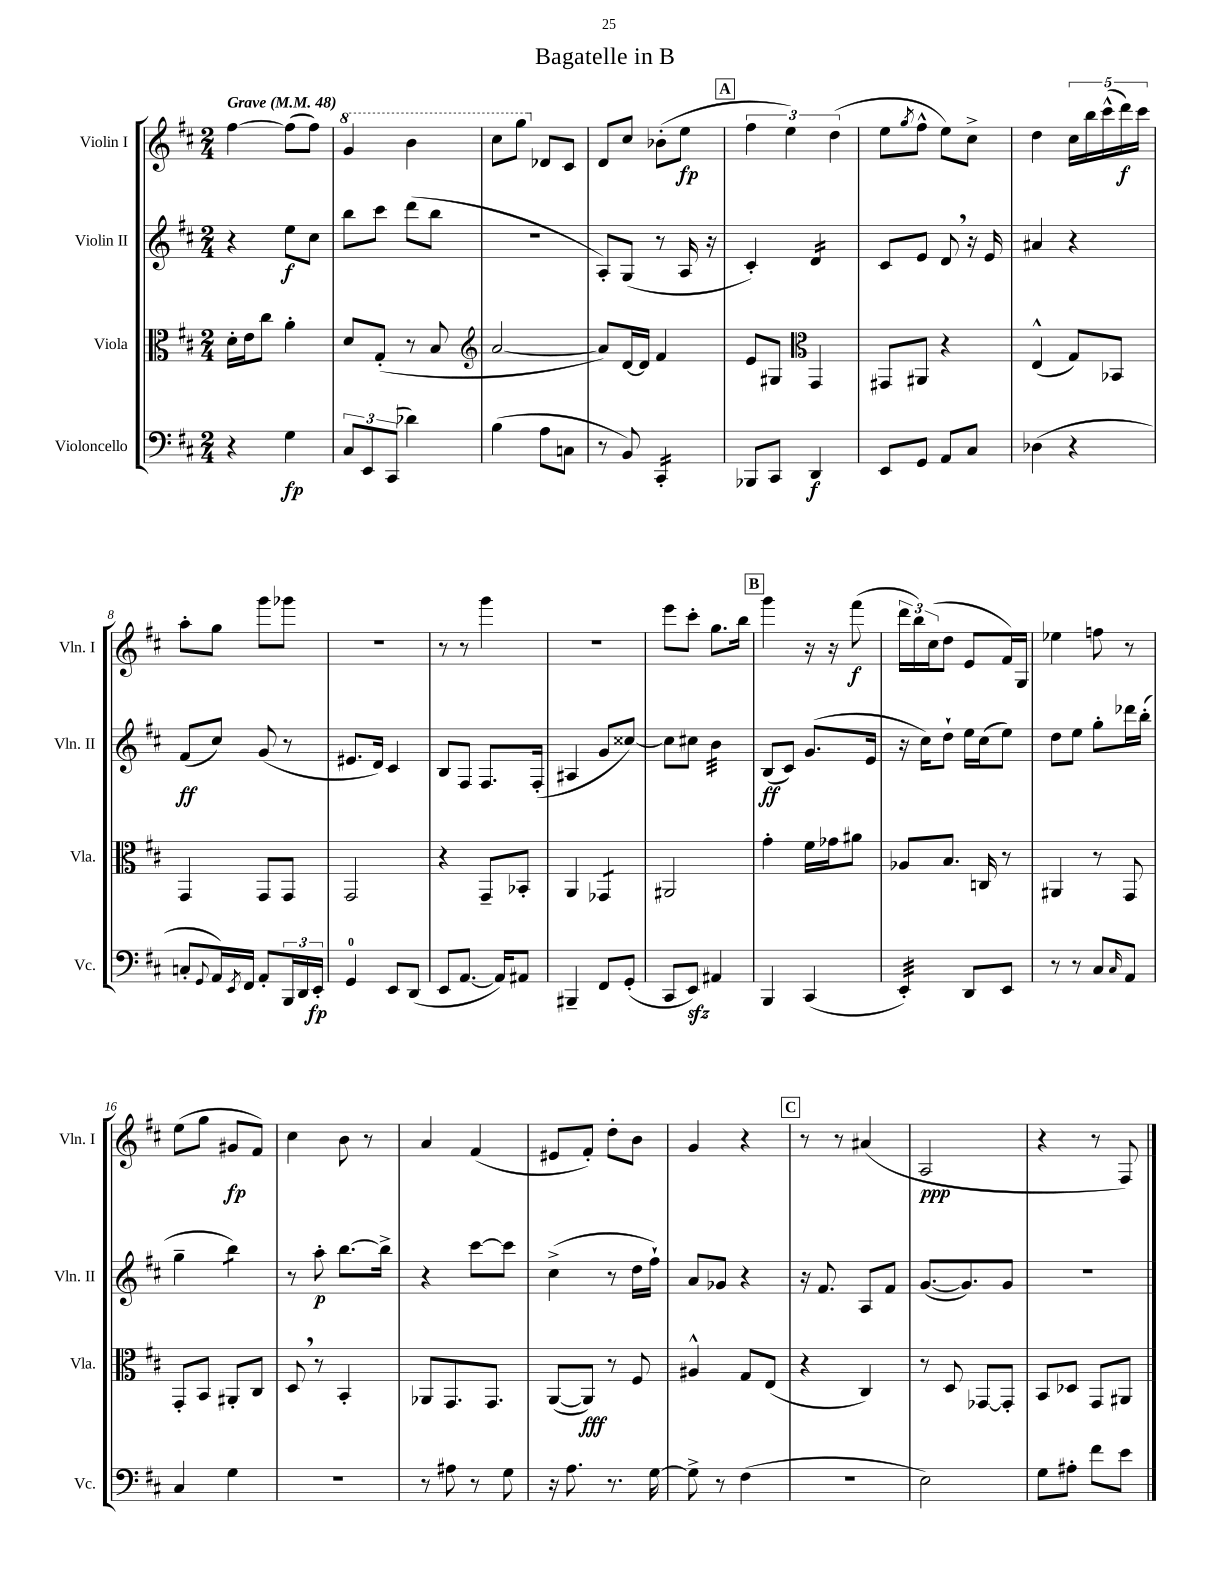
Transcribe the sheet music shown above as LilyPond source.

\header { title = "Bagatelle in B" }
<<
\new StaffGroup <<
\new Staff = "s0" \with { instrumentName = "Violin I" shortInstrumentName = "Vln. I" } {
    \clef treble \key d \major \numericTimeSignature \time 2/4 \tempo "Grave" 4 = 48
    fis''4~ fis''8( fis''8) |
    \ottava #1 g''4 b''4 |
    cis'''8 g'''8 \ottava #0 des'8 cis'8 |
    d'8 cis''8 bes'8-.( e''8\fp |
    \mark \markup { \box "A" } \tuplet 3/2 { fis''4 e''4) d''4( } |
    e''8 \acciaccatura { g''8 } fis''8-^ e''8) cis''8-> |
    d''4 \tuplet 5/4 { cis''16 b''16 cis'''16-^( d'''16\f) cis'''16 } |
    a''8-. g''8 g'''8 ges'''8 |
    R2 |
    r8 r8 g'''4 |
    r2 |
    e'''8 cis'''8-. g''8. b''16 |
    \mark \markup { \box "B" } g'''4 r16 r16 fis'''8\f( |
    \tuplet 3/2 { d'''16 b''16) cis''16( } d''8 e'8 fis'16) g16 |
    ees''4 f''8 r8 |
    e''8( g''8 gis'8\fp fis'8) |
    cis''4 b'8 r8 |
    a'4 fis'4( |
    eis'8 fis'8-.) d''8-. b'8 |
    g'4 r4 |
    \mark \markup { \box "C" } r8 r8 ais'4( |
    a2\ppp |
    r4 r8 fis8) \bar "|." |
}
\new Staff = "s1" \with { instrumentName = "Violin II" shortInstrumentName = "Vln. II" } {
    \clef treble \key d \major \numericTimeSignature \time 2/4
    r4 e''8\f cis''8 |
    b''8 cis'''8 d'''8( b''8 |
    R2 |
    a8-.) g8( r8 a16 r16 |
    \mark \markup { \box "A" } cis'4-.) d'4:16 |
    cis'8 e'8 d'8 \breathe r16 e'16 |
    ais'4 r4 |
    fis'8\ff( cis''8) g'8( r8 |
    eis'8. d'16) cis'4 |
    b8 fis8 fis8. fis16-.( |
    ais4 g'8 cisis''8~) |
    cisis''8 cis''8 b'4:32 |
    \mark \markup { \box "B" } b8\ff( cis'8) g'8.( e'16 |
    r16 cis''16) d''8-! e''16 cis''16( e''8) |
    d''8 e''8 g''8-. des'''16 b''16-.( |
    g''4-- b''4:8) |
    r8 a''8-.\p b''8.~ b''16-> |
    r4 cis'''8~ cis'''8 |
    cis''4->( r8 d''16 fis''16-!) |
    a'8 ges'8 r4 |
    \mark \markup { \box "C" } r16 fis'8. a8 fis'8 |
    g'8.~( g'8.) g'8 |
    r2 \bar "|." |
}
\new Staff = "s2" \with { instrumentName = "Viola" shortInstrumentName = "Vla." } {
    \clef alto \key d \major \numericTimeSignature \time 2/4
    d'16-. e'16 cis''8 a'4-. |
    d'8 g8-.( r8 b8 |
    \clef treble a'2~ |
    a'8) d'16~ d'16 fis'4 |
    \mark \markup { \box "A" } e'8 gis8 \clef alto g,4 |
    gis,8 ais,8 r4 |
    e4-^( g8) bes,8 |
    g,4 g,8 g,8 |
    g,2 |
    r4 g,8-- bes,8-. |
    a,4 ges,4:8 |
    ais,2 |
    \mark \markup { \box "B" } g'4-. fis'16 ges'16 ais'8 |
    aes8 b8. c16 r8 |
    ais,4 r8 g,8 |
    g,8-. b,8 ais,8-. cis8 |
    d8 \breathe r8 b,4-. |
    aes,8 g,8. g,8. |
    a,8~( a,8\fff) r8 fis8 |
    ais4-^ g8 e8( |
    \mark \markup { \box "C" } r4 cis4) |
    r8 d8 ges,8~ ges,8-. |
    b,8 des8 g,8 ais,8 \bar "|." |
}
\new Staff = "s3" \with { instrumentName = "Violoncello" shortInstrumentName = "Vc." } {
    \clef bass \key d \major \numericTimeSignature \time 2/4
    r4 g4\fp |
    \tuplet 3/2 { cis8 e,8 cis,8( } des'4) |
    b4( a8 c8 |
    r8 b,8) cis,4:16-. |
    \mark \markup { \box "A" } bes,,8 cis,8 d,4\f |
    e,8 g,8 a,8 cis8 |
    des4( r4 |
    c8-. \appoggiatura { g,8 } a,16) \acciaccatura { e,8 } fis,16 a,8-. \tuplet 3/2 { b,,16 d,16 e,16-.\fp } |
    g,4-0 e,8 d,8( |
    e,8 a,8.~ a,16) ais,8 |
    bis,,4-- fis,8 g,8-.( |
    cis,8 e,8\sfz) ais,4 |
    \mark \markup { \box "B" } b,,4 cis,4( |
    e,4:32-.) d,8 e,8 |
    r8 r8 cis8 \grace { cis16 } a,8 |
    cis4 g4 |
    r2 |
    r8 ais8 r8 g8 |
    r16 a8. r8. g16~ |
    g8-> r8 fis4( |
    \mark \markup { \box "C" } R2 |
    e2) |
    g8 ais8-. fis'8 e'8 \bar "|." |
}
>>
>>
